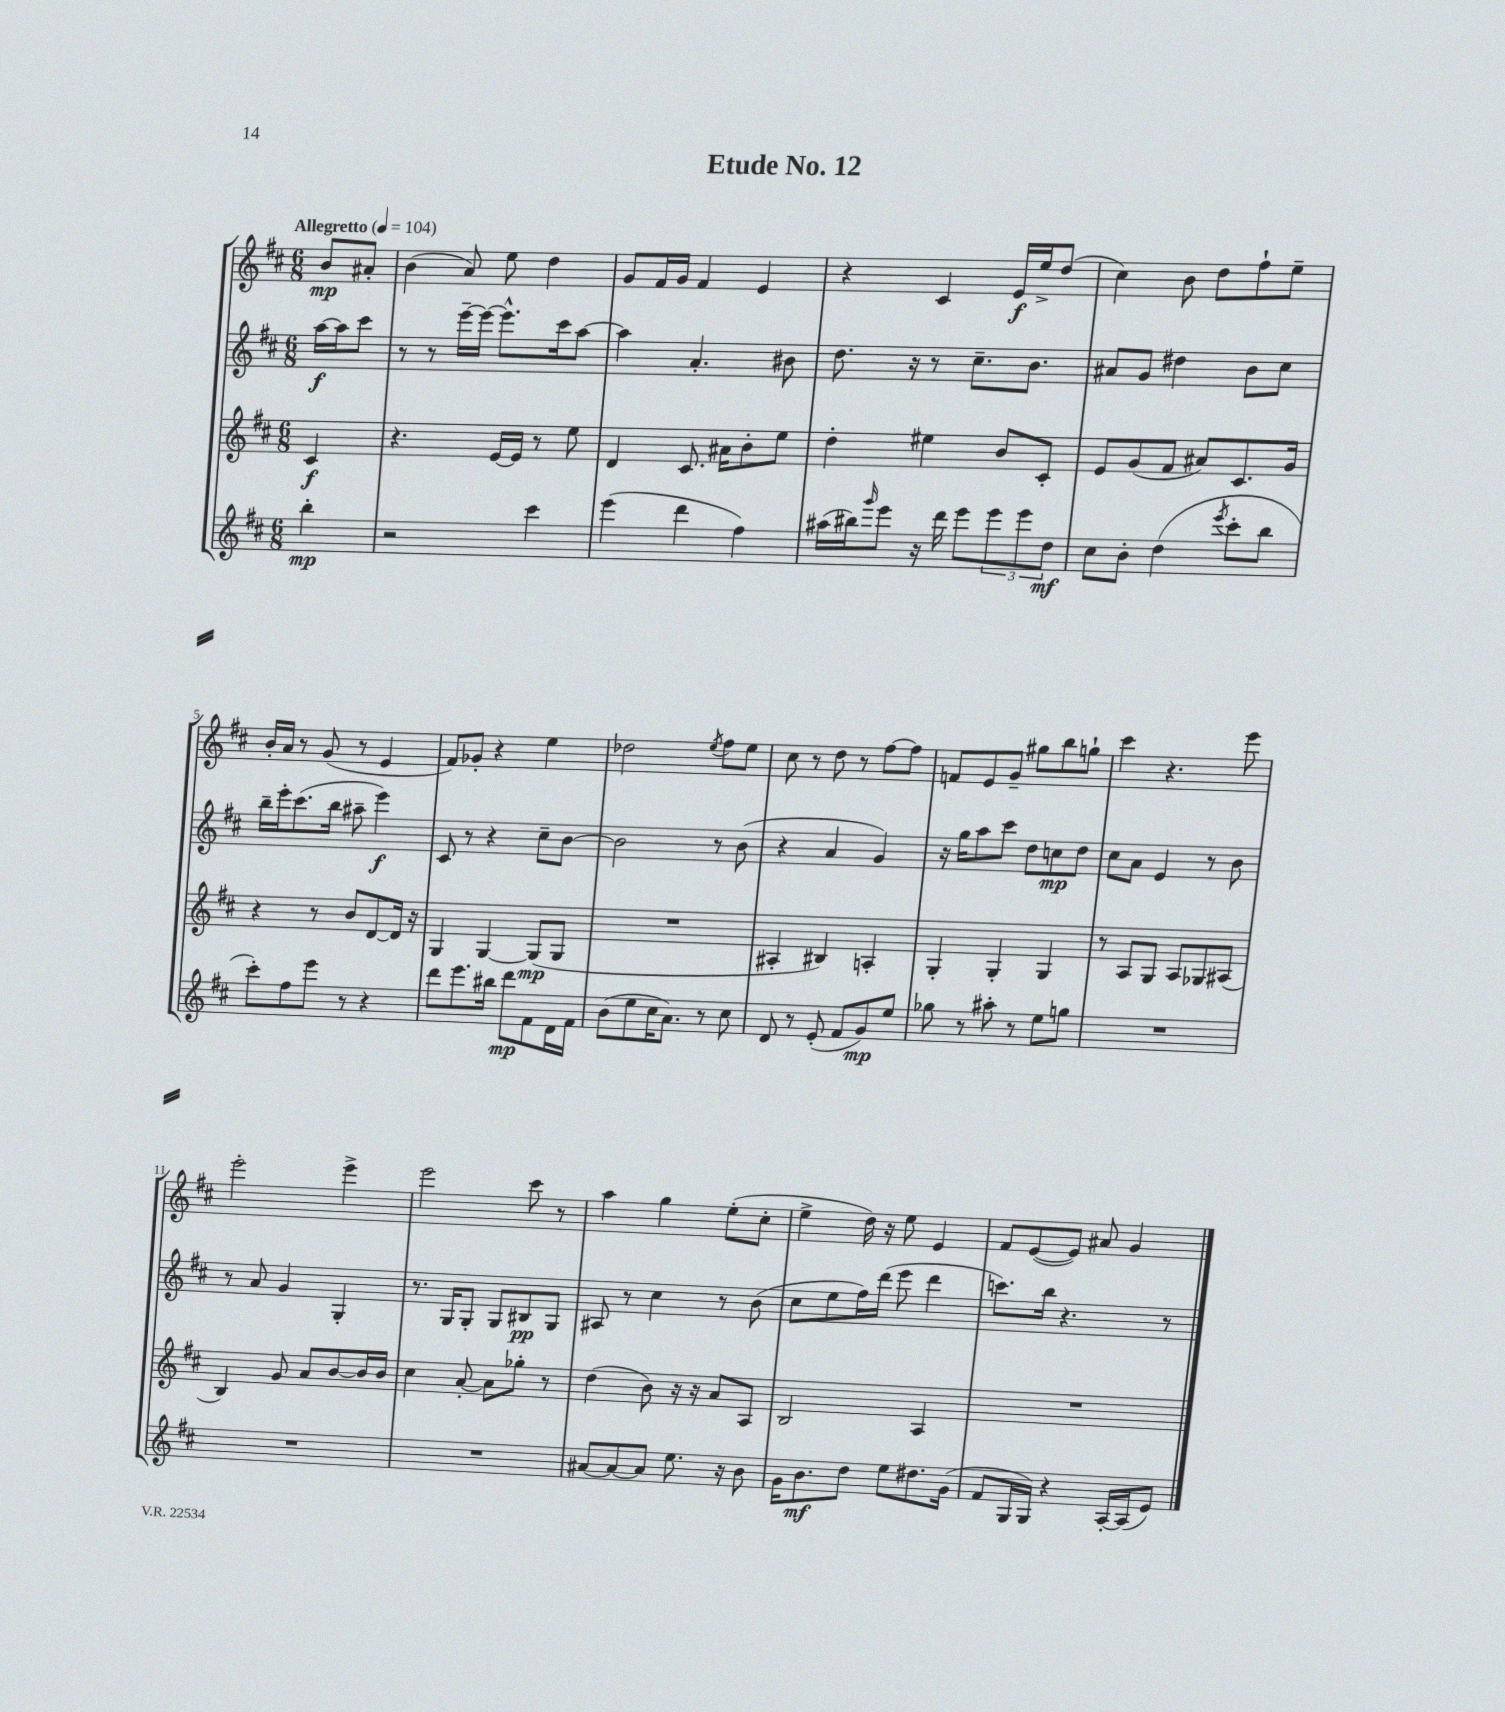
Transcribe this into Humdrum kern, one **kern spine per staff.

**kern	**kern	**kern	**kern
*staff4	*staff3	*staff2	*staff1
*clefG2	*clefG2	*clefG2	*clefG2
*k[f#c#]	*k[f#c#]	*k[f#c#]	*k[f#c#]
*M6/8	*M6/8	*M6/8	*M6/8
*MM104	*MM104	*MM104	*MM104
4bb'\	4c#/	[16aa\LL	8b/L
.	.	16aa\]J	.
.	.	8ccc#\J	8a#'/J
=	=	=	=
2r	4.r	8r	(4b\
.	.	8r	.
.	.	[16eee~\LL	8a/)
.	.	16eee\_JJ	.
.	[16e/LL	8.eee^^\]L	8ee\
.	16e/]JJ	.	.
4ccc#\	8r	.	4dd\
.	.	16ccc#\k	.
.	8ee\	[8aa\J	.
=	=	=	=
(4eee\	4d/	4aa\]	8g/L
.	.	.	16f#/L
.	.	.	16g/JJ
4ddd\	8.c#/	4.a'/	4f#/
.	16a#\LK	.	.
4ff#\)	8b'\	.	4e/
.	8ee\J	8b#\	.
=	=	=	=
(16aa#\LL	4dd'\	8.dd\	4r
16bb#\J)	.	.	.
16qqggg/	.	.	.
8eee\J	.	.	.
.	.	16r	.
16r	4ee#\	8r	4c#/
16ddd\	.	.	.
8eee\L	.	8.cc#~\L	.
12eee\	8b/L	.	16e/LL
.	.	8.b\J	16ee^/J
12eee\	.	.	.
.	8c#'/J	.	(8dd/J
12dd\J	.	.	.
=	=	=	=
8cc#\L	8e/L	8a#/L	4cc#\)
8b'\J	(8g/	8g/J	.
(4dd\	8f#/J	4dd#\	8b\
.	8a#/L)	.	8dd\L
8qeee/	.	.	.
8ccc#'\L	8.c#/	8b\L	8ff#`\
8bb\J	.	8cc#\J	8ee~\J
.	16g/Jk	.	.
=	=	=	=
8ccc#'\L)	4r	16bb~\LL	16b'/LL
.	.	16eee'\J	16a/JJ
8ff#\	.	(8.ccc#\	8r
8eee\J	8r	.	(8g/
.	.	16bb\Jk	.
8r	8b/L	8aa#~\	8r
4r	[8d/	4eee\)	4e/
.	16d/]Jk	.	.
.	16r	.	.
=	=	=	=
8ddd\L	4G/	8c#/	8f#/L)
8.eee\	.	8r	8g-'/J
.	[4G/	4r	4r
16bb#\Jk	.	.	.
8ddd\L	.	.	.
8f#\	(8G/]L	8cc#~\L	4ee\
16d\L	8G/J	[8b\J	.
16f#\JJ	.	.	.
=	=	=	=
(8b\L	2.r	2b\]	2dd-\
8ee\	.	.	.
16cc#\K	.	.	.
8.a\J)	.	.	.
.	.	.	8qee/
8r	.	8r	8ff#\L
8cc#\	.	(8b\	8ee\J
=	=	=	=
8d/	4A#'/	4r	8cc#\
8r	.	.	8r
(8e'/	4B#/)	4a/	8dd\
8f#/L	.	.	8r
8g/)	4A'/	4g/)	[8ff#\L
8ee/J	.	.	8ff#\]J
=	=	=	=
8gg-\	4G'/	16r	8f/L
.	.	16gg\LK	.
8r	.	8aa\	8e/
8aa#'\	4G'/	8ccc#\J	8g~/J
8r	.	8dd\L	8gg#\L
8ee\L	4G/	8cc\	8bb\
8gg\J	.	8dd\J	8gg`\J
=	=	=	=
2.r	8r	8cc#\L	4ccc#\
.	8A/L	8a\J	.
.	8G/J	4e/	4.r
.	8A/L	.	.
.	8G-/	8r	.
.	(8A#/J	8b\	8eee\
=	=	=	=
2.r	4B/)	8r	2eee'\
.	.	8a/	.
.	8g/	4g/	.
.	8a/L	.	.
.	[8b/	4G'/	4eee^\
.	16b/]L	.	.
.	16b/JJ	.	.
=	=	=	=
2.r	4cc#\	8.r	2eee\
.	.	16G/LK	.
.	[8a'/	8G'/J	.
.	8a\]L	8G/L	.
.	8gg-'\J	8B#/	8ccc#\
.	8r	8G/J	8r
=	=	=	=
[8a#/L	(4dd\	8A#/	4aa\
8a#/_	.	8r	.
8a#/]J	8b\)	4cc#\	4gg\
8.ee\	16r	.	.
.	16r	.	.
.	8a/L	8r	(8ee'\L
16r	.	.	.
8b\	8A/J	(8b\	8cc#'\J
=	=	=	=
16g\LK	2B/	8cc#\L	4ee^\
8.b\	.	.	.
.	.	8ee\	.
8dd\J	.	16ff#\L)	16dd\)
.	.	(16ddd\JJ	16r
8ee\L	.	8eee\	8ee\
8.dd#\	4A/	4ddd\	4e/
(16g\Jk	.	.	.
=	=	=	=
8f#/L	2.r	8.ccc\L)	8f#/L
16G/L	.	.	([8e/
16G/JJ)	.	16bb\Jk	.
4r	.	4.r	8e/]J)
.	.	.	8a#/
[16A'/LL	.	.	4g/
(16A/]J	.	.	.
8e/J)	.	8r	.
==	==	==	==
*-	*-	*-	*-
